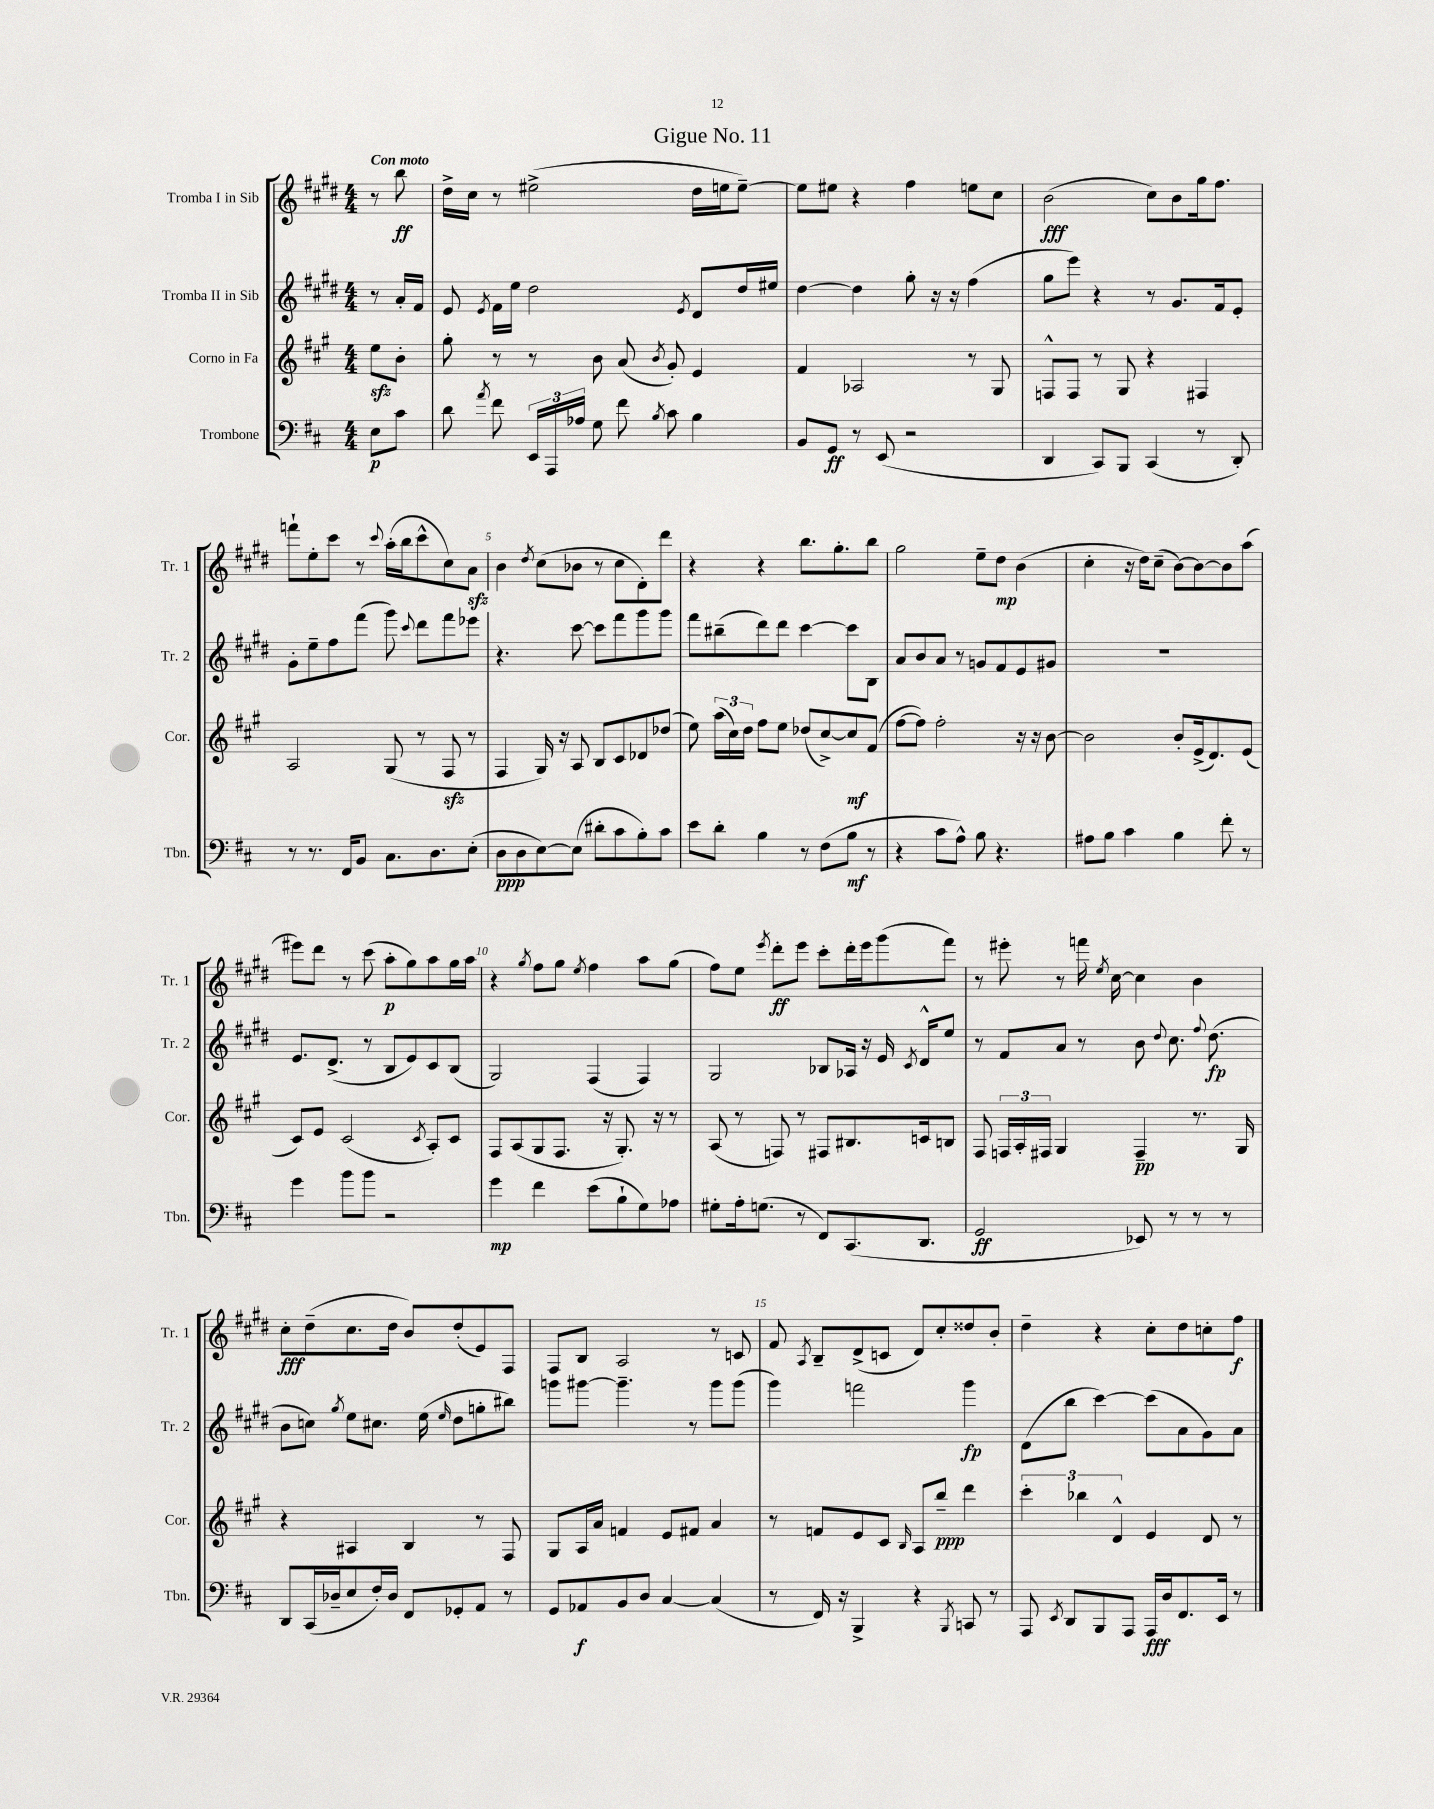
\header { title = "Gigue No. 11" }
<<
\new StaffGroup <<
\new Staff = "s0" \with { instrumentName = "Tromba I in Sib" shortInstrumentName = "Tr. 1" } {
    \clef treble \key e \major \numericTimeSignature \time 4/4 \partial 4 \tempo "Con moto"
    \autoBeamOff r8 b''8\ff |
    dis''16[-> cis''16] r8 eis''2->( dis''16[ e''16 e''8]~--) |
    e''8[ eis''8] r4 fis''4 e''8[ cis''8] |
    b'2\fff( cis''8[) b'8 gis''16 fis''8.] |
    f'''8[-! e''8-. cis'''8] r8 \appoggiatura { cis'''8 } a''16[-.( b''16 cis'''8-^ cis''8) a'8]\sfz |
    b'4 \acciaccatura { dis''8 } cis''8[( bes'8] r8 cis''8[ dis'8-.) dis'''8] |
    r4 r4 b''8.[ gis''8.-. b''8] |
    gis''2 e''8[-- dis''8]\mp b'4( |
    cis''4-. r16 dis''16[) cis''8]--( b'8[~) b'8~ b'8 a''8]( |
    eis'''8[) dis'''8] r8 cis'''8( a''8[-.\p gis''8) a''8 gis''16 a''16] |
    r4 \acciaccatura { gis''8 } fis''8[ gis''8] \acciaccatura { e''8 } fis''4 a''8[ gis''8]( |
    fis''8[) e''8] \acciaccatura { e'''8 } dis'''8[-.\ff e'''8] cis'''8[-. dis'''16-. e'''16 gis'''8( fis'''8]) |
    r8 eis'''8-. r8 f'''16 \acciaccatura { e''8 } cis''16~ cis''4 b'4 |
    cis''8[-.\fff dis''8--( cis''8. dis''16] b'8[) dis''8-.( e'8) fis8] |
    fis8[ b8] a2 r8 c'8 |
    fis'8 \acciaccatura { a8 } b8[-- dis'8->( c'8] dis'8[) cis''8-. disis''8 b'8]-. |
    dis''4-- r4 cis''8[-. dis''8 c''8-. fis''8]\f \bar "|." |
}
\new Staff = "s1" \with { instrumentName = "Tromba II in Sib" shortInstrumentName = "Tr. 2" } {
    \clef treble \key e \major \numericTimeSignature \time 4/4 \partial 4
    \autoBeamOff r8 a'16[-. fis'16] |
    e'8 \acciaccatura { e'8 } fis'16[ e''16] dis''2 \acciaccatura { e'8 } dis'8[ dis''16 eis''16] |
    dis''4~ dis''4 gis''8-. r16 r16 fis''4( |
    gis''8[ e'''8]) r4 r8 gis'8.[ fis'16 e'8]-. |
    gis'8[-. e''8-- fis''8 fis'''8]( gis'''8) \appoggiatura { cis'''8 } dis'''8[ fis'''8 ees'''8] |
    r4. cis'''8~ cis'''8[ fis'''8 gis'''8 gis'''8] |
    fis'''8[ bis''8--( dis'''8) dis'''8] cis'''4~ cis'''8[ b8] |
    a'8[ b'8 a'8] r8 g'8[ fis'8 e'8 gis'8] |
    R1 |
    e'8.[ dis'8.]->( r8 b8[ e'8) cis'8 b8]( |
    gis2) fis4( fis4) |
    gis2 bes8[ aes16] r16 e'16 \acciaccatura { cis'8 } dis'16[-^ e''8] |
    r8 fis'8[ a'8] r8 b'8 \appoggiatura { dis''8 } cis''8. \appoggiatura { fis''8 } dis''8.\fp( |
    b'8[ c''8]) \acciaccatura { gis''8 } e''8[ cis''8.] e''16( \grace { e''16 } dis''8[ g''8-. bis''8]) |
    g'''8[ gis'''8]~ gis'''4.-- r8 gis'''8[ gis'''8]( |
    gis'''4) f'''2 gis'''4\fp |
    dis'8[( b''8] cis'''4~) cis'''8[( a'8 gis'8) a'8] \bar "|." |
}
\new Staff = "s2" \with { instrumentName = "Corno in Fa" shortInstrumentName = "Cor." } {
    \clef treble \key a \major \numericTimeSignature \time 4/4 \partial 4
    \autoBeamOff e''8[\sfz b'8]-. |
    gis''8-. r8 r8 b'8 a'8( \acciaccatura { b'8 } gis'8-.) e'4 |
    fis'4 aes2 r8 gis8 |
    f8[-^ f8] r8 gis8 r4 fis4 |
    a2 gis8( r8 fis8\sfz r8 |
    fis4 gis16) r16 a8 b8[ cis'8 des'8 des''8]( |
    e''8) \tuplet 3/2 { a''16[( cis''16) d''16] } fis''8[ e''8] des''8[( cis''8~->) cis''8\mf fis'8]( |
    fis''8[~ fis''8]) fis''2-. r16 r16 b'8~ |
    b'2 b'8[-. e'16->( d'8.) e'8]( |
    cis'8[) e'8] cis'2( \acciaccatura { cis'8 } a8[-.) cis'8] |
    fis8[ a8( gis8 fis8.] r16 gis8.-.) r16 r8 |
    a8( r8 f8) r8 fis8[ bis8. c'16 b8] |
    fis8 \tuplet 3/2 { f16[ a16-. fis16] } gis4 fis4--\pp r8. gis16 |
    r4 ais4 b4 r8 fis8 |
    gis8[ a16 a'16] f'4 e'8[ fis'8] a'4 |
    r8 f'8[ e'8 cis'8] \grace { b16 } a8[ b''8]--\ppp d'''4 |
    \tuplet 3/2 { cis'''4-. bes''4 d'4-^ } e'4 d'8 r8 \bar "|." |
}
\new Staff = "s3" \with { instrumentName = "Trombone" shortInstrumentName = "Tbn." } {
    \clef bass \key d \major \numericTimeSignature \time 4/4 \partial 4
    \autoBeamOff e8[\p cis'8] |
    d'8 \acciaccatura { a'8 } fis'8 \tuplet 3/2 { e,16[ a,,16 aes16] } g8 fis'8 \acciaccatura { b8 } cis'8 b4 |
    b,8[ g,8]\ff r8 e,8( r2 |
    d,4 cis,8[) b,,8] cis,4( r8 d,8-.) |
    r8 r8. fis,16[ b,8] cis8.[ d8. e8]-.( |
    d8[\ppp d8 e8~) e8]( dis'8[-. cis'8 b8-.) cis'8] |
    e'8[ d'8]-. b4 r8 fis8[( b8]\mf r8 |
    r4 cis'8[ a8]-^) b8 r4. |
    ais8[ b8] cis'4 b4 fis'8-. r8 |
    g'4 b'8[ b'8] r2 |
    g'4\mp fis'4 e'8[( b8-! g8) aes8] |
    gis8[-. a16-. g8.]( r8 fis,8[) cis,8.( d,8.] |
    g,2\ff ees,8) r8 r8 r8 |
    d,8[ cis,16( des16-- e8 fis16-.) des16] fis,8[ ges,8-. a,8] r8 |
    g,8[ aes,8\f b,8 d8] cis4~ cis4( |
    r8 fis,16) r16 b,,4-> r4 \acciaccatura { b,,8 } c,8 r8 |
    a,,8 \acciaccatura { e,8 } d,8[ b,,8 a,,8] a,,16[\fff d16 fis,8. e,16] r8 \bar "|." |
}
>>
>>
\layout { \context { \Score \override BarNumber.break-visibility = ##(#f #t #t) barNumberVisibility = #(every-nth-bar-number-visible 5) } }
